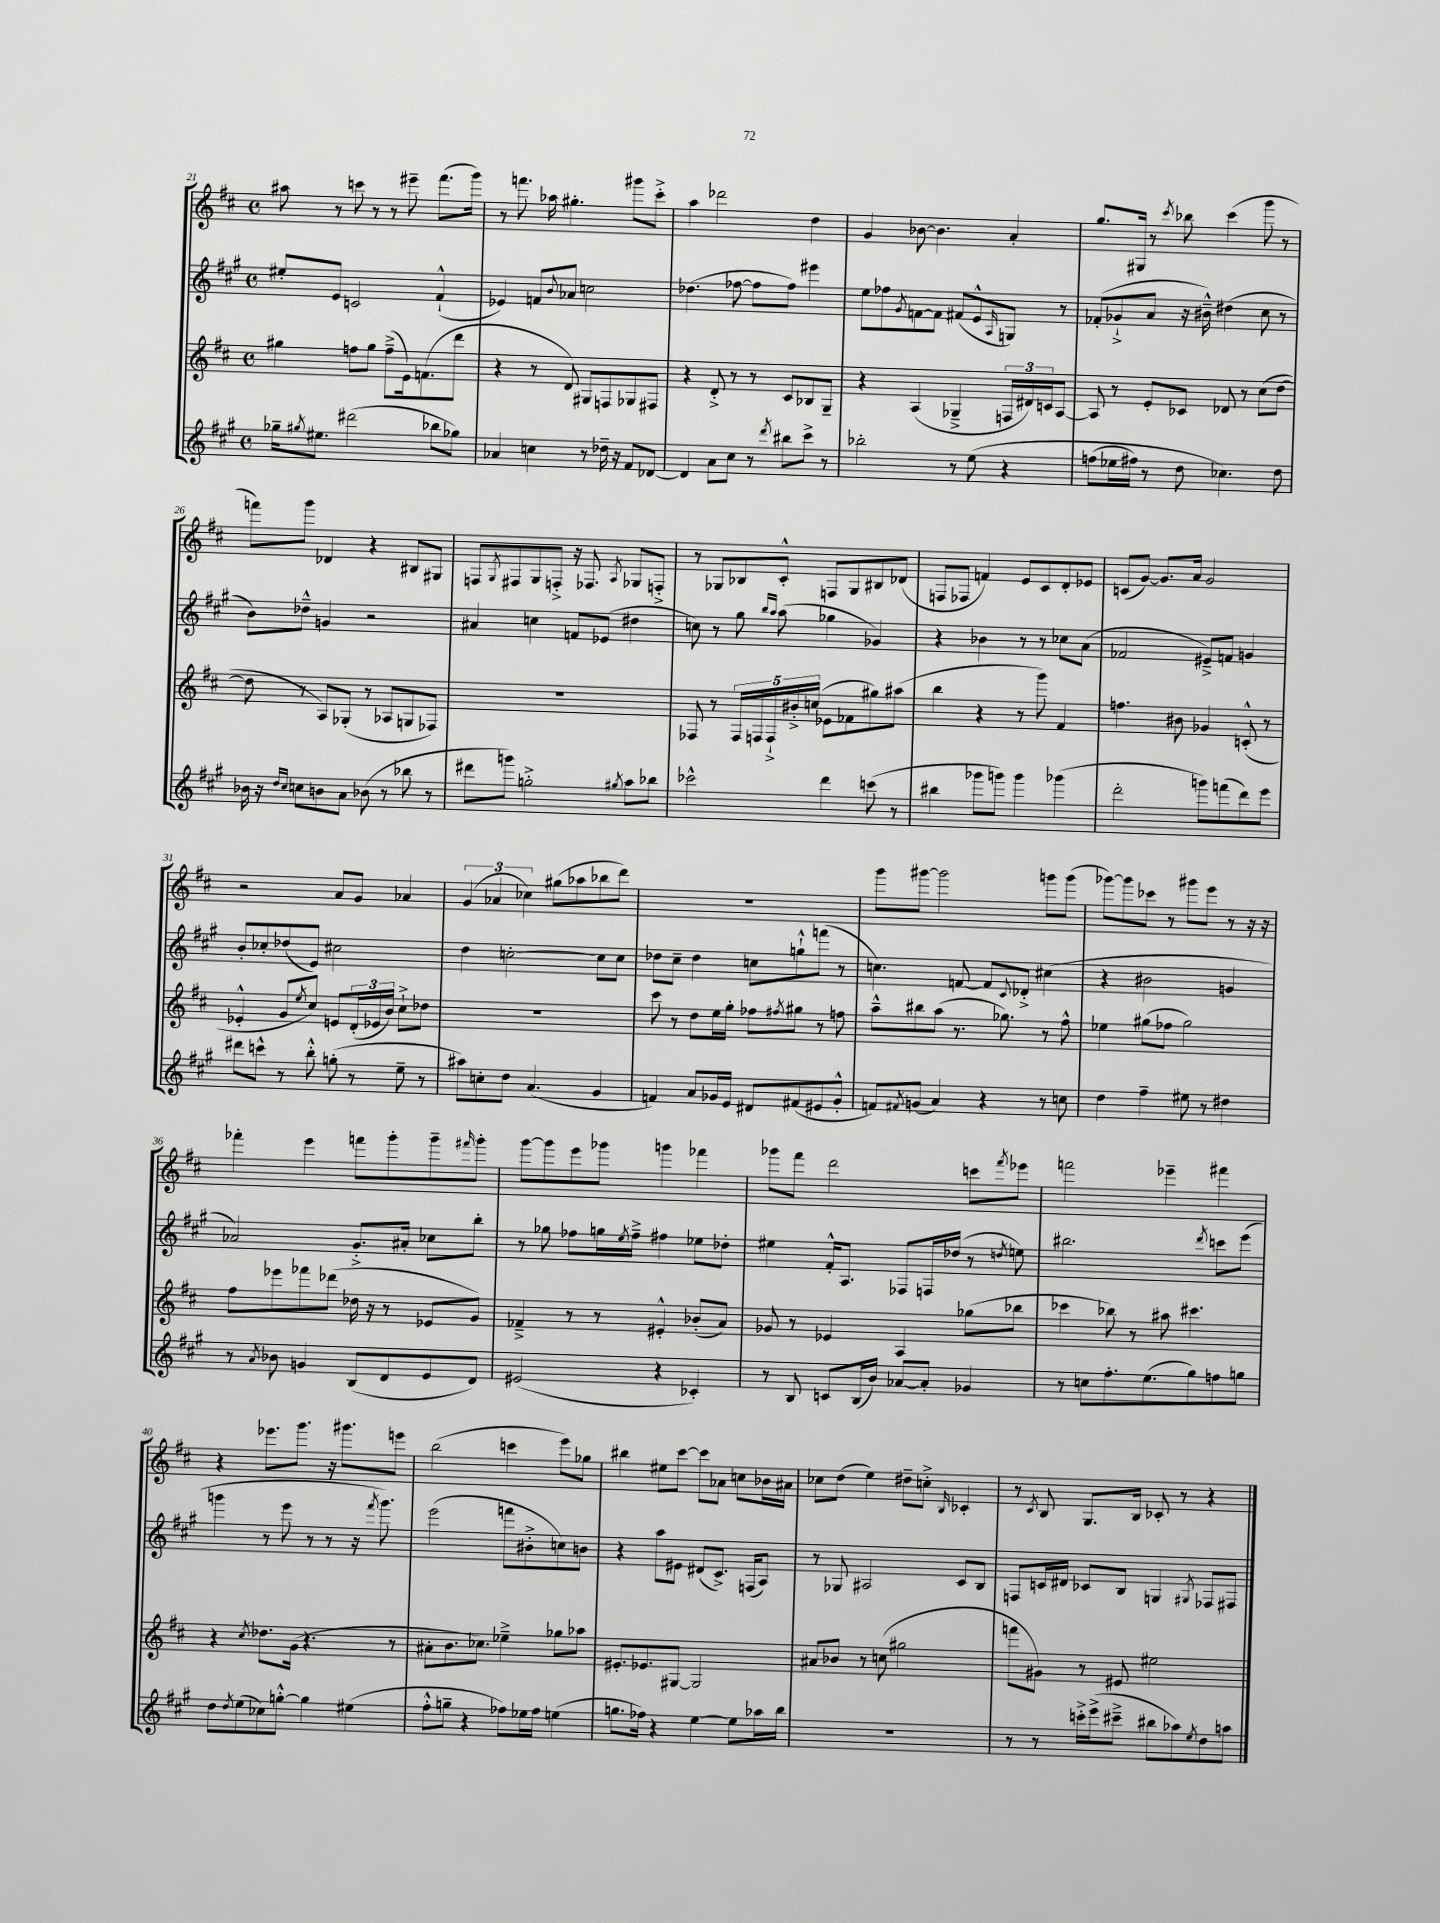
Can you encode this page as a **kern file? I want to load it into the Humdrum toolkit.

**kern	**kern	**kern	**kern
*part4	*part3	*part2	*part1
*staff4	*staff3	*staff2	*staff1
*clefG2	*clefG2	*clefG2	*clefG2
*k[f#c#g#]	*k[f#c#]	*k[f#c#g#]	*k[f#c#]
*M4/4	*M4/4	*M4/4	*M4/4
*met(c)	*met(c)	*met(c)	*met(c)
=21	=21	=21	=21
16gg-X~\KL	4gg#X\	8ee#X'/L	8aa#X\
8qgg#X/	.	.	.
8.ee#X\J	.	.	.
.	.	8e/J	8r
(2ddd#X\	8ffn\L	2cn/	8cccn\
.	8gg#\J	.	8r
.	(8ff~^\L	.	8r
.	16e\k)	.	8eee#X~\
.	(8.fn\	.	.
8bb-X\L	.	(4f#`^^/	(8.fff#\L
8gg-X\J)	8ddd\J	.	.
.	.	.	16ggg\Jk)
=22	=22	=22	=22
4a-X/	4r	4e-X/)	8r
.	.	.	8.fffn\
4ccn\	8r	8fn/L	.
.	.	.	16aa-X\
.	.	8qqb/	.
.	8d/)	8a-X/J	4.gg#X'\
8r	8G#X/L	2ccn\	.
16dd-X~\	8Fn/	.	.
16r	.	.	.
8f#/L	8G-X/	.	8ggg#X\L
[8d-X/J	8F#X/J	.	8ccc#'^\J
=23	=23	=23	=23
4d-/]	4r	(4.dd-X\	4aa\
8a\L	8d'^/	.	2ddd-X\
8cc#\J	8r	[8ff-X\	.
8r	8r	8ff-\L]	.
8qddd/	.	.	.
8bb#X\L	8c#/L	8ff-\J)	.
8ccc#^\J	8B-X/	4eee#X\	4dd\
8r	8G~/J	.	.
=24	=24	=24	=24
2bb-X'\	4r	8ee\L	4g/
.	.	8ff-X\	.
.	.	8qg#/	.
.	(4A/	[8fn\	[8b-X\
.	.	8f\J]	4.b-\]
8r	4G-X~^/	(8f#X/L	.
(8ee\	.	8e^^/	.
.	.	16qqA/	.
4r	24Fn/LL	8Gn/J)	4a'/
.	24d#X/)	.	.
.	24cn/J	.	.
.	[8A/J	8r	.
=25	=25	=25	=25
(8ffn\L	8A/]	(8f-X'/L	8.gg/L
16ee-X\L	8r	8g-X`^/	.
16ff#X\JJ)	.	.	16G#X/Jk
8r	8e'/L	8a/J	8r
.	.	.	8qccc#/
8dd\	8c-X/J	16r	8bb-X\
.	.	16b#X~^^\)	.
4.cc-X\)	8d-X/	(4dd#X\	(4ccc#\
.	8r	.	.
.	(8cc#\L	8cc#\	8ggg\
8dd\	[8dd\J	8r	8r
!!LO:LB:g=z
=26	=26	=26	=26
16b-X\	8dd\]	8b\L)	8fffn\L)
16r	.	.	.
16qqdd/LL	.	.	.
16qqcc#/JJ	.	.	.
8ccn\L	8r	8dd-X~^^\J	8ggg\J
8bn\	8A/L)	4gn/	4d-X/
8a\J	(8G-X'/J	.	.
(8b-X\	8r	2r	4r
8r	8A-X/L	.	.
8bb-X\	8Gn/	.	8B#X/L
8r	8F-X/J)	.	8G#X/J
=27	=27	=27	=27
8ddd#X\L	1r	4a#X/	8Fn/L
.	.	.	8qG/
8gggn\J)	.	.	8F#X/
2ggn'^\	.	4ccn\	8G/
.	.	.	8Fn'^/J
.	.	8fn/L	16r
.	.	.	8.F-X/
.	.	(8e-X/J	.
8qgg#X/	.	.	8qA/
8aa\L	.	4dd#X\	8G-X/L
8bb-X\J	.	.	8Fn'^/J
=28	=28	=28	=28
2ccc-X^^\	8F-X/	8ccn\)	8r
.	8r	8r	8G-X/L
.	20F-/LL	8gg#\	8B-X/
.	20Fn/	.	.
.	20F`^/	.	.
.	.	16qqbb/LL	.
.	.	16qqaa/JJ	.
.	.	(8aa\	8c#'^^/J
.	20b#X'^/	.	.
.	(20ccn/JJ	.	.
4ddd\	8e-X\L	4gg-X\	8Fn/L
.	8f-X\	.	8G-/
(8cccn\	8gg#X\)	4g-X/)	8B#X/
8r	(8aa#X\J	.	(8d-X/J
=29	=29	=29	=29
4bb#X\	4bb\	4r	8Fn/L
.	.	.	8F-X/J
8ggg-X\L	4r	4b-X\	4fn/)
8gggn\J)	.	.	.
4ggg\	8r	8r	8e/L
.	8ggg\)	8r	8c#/
(4ggg-X\	4f#/	8cc-X\L	8d'/
.	.	(8a\J	8e-X/J
=30	=30	=30	=30
2ddd'\	4.ffn\	2f-X/	(8cn/L
.	.	.	[8g/J)
.	.	.	8.g/L]
.	8b#X\	.	.
.	.	.	16a/Jk
8gggn\L)	4g-X/	8e#X~^/L)	2g/
(8fffn\	.	8fn/J	.
8ddd\)	(8cn'^^/	4gn/	.
8eee\J	8r	.	.
!!LO:LB:g=z
=31	=31	=31	=31
8ddd#X\L	4e-X'^^/	8b'/L	2r
8cccn^^\J	.	8cc-X'/	.
8r	8g/L	(8dd-X/	.
.	8qee/	.	.
8bb'^^\	8cc#/J)	8e/J)	.
(8ggn'\	8en/L	2cc#X\	8a/L
8r	(24d'/L	.	8g/J
.	24e-X/	.	.
.	24b/JJ)	.	.
8ee~\	8cc#`^\L	.	4a-X/
8r	8dd-X\J	.	.
=32	=32	=32	=32
8aa#X\L)	1r	4dd\	(6g/
8ccn'\	.	.	.
.	.	.	6a-X/
8dd\J	.	[2ccn'\	.
.	.	.	6cc-X\)
(4.a/	.	.	.
.	.	.	(8gg#X\L
.	.	.	8aa-X\
4g#/	.	8cc\L]	8bb-X\
.	.	8cc\J	8ddd\J)
=33	=33	=33	=33
4fn/)	8ccc#\	8dd-X\L	1r
.	8r	8cc#~\J	.
8a/L	8dd\L	4dd-\	.
16g-X/L	16ee\L	.	.
16e/JJ	16gg'\JJ	.	.
8d#X/L	8ff-X\L	8ccn\L	.
.	8qff#X/	.	.
(8f#X/	8gg#X\J	8ggn`^^\	.
8e#X/	8r	(8fffn\J	.
8g-'^^/J	8ffn\	8r	.
=34	=34	=34	=34
8fn/L)	8aa~^^\L	4.ccn\)	8ggg\L
8qf#X/	.	.	.
(8gn/J	8bb#X\	.	[8ggg#X\J
4a/)	(8aa\J	.	2ggg#\]
.	8.r	[8fn/	.
4r	.	8f/L]	.
.	8.gg-X\)	.	.
.	.	8qqc#/	.
.	.	8d-X'^/J	.
8r	8r	(4cc#X\	8gggn\L
8ccn\	8ff#^^\	.	(8ggg\J
=35	=35	=35	=35
4dd\	4ee-X\	4r	[8ggg-X\L)
.	.	.	8ggg-\]
4ff#~\	(8gg#X\L	2b#X\	8ccc-X\J
.	8ff-X\J	.	8r
8ee#X\	2gg#\)	.	8ggg#X\L
8r	.	.	8eee\J
4dd#X\	.	4gn/	8r
.	.	.	16r
.	.	.	16r
!!LO:LB:g=z
=36	=36	=36	=36
8r	8ff#\L	2a-X/)	4fff-X'\
8qa/	.	.	.
8b-X\	8eee-X\	.	.
4gn/	8fff-X\	.	4eee\
.	(8ddd-X\J	.	.
(8B/L	16dd-X\	8.g#'^/L	8fffn\L
.	16r	.	.
8d/	8r	.	8ggg'\
.	.	16a#X'/Jk	.
8e/	8e-X/L	8cc-X\L	8ggg~\
.	.	.	16qqfff#X/
8d/J)	8g/J)	8bb'\J	8ggg'\J
=37	=37	=37	=37
(2e#X/	4f-X~^/	8r	[8ggg\L
.	.	8gg-X\	8ggg\]
.	8r	8ff-X\L	8eee\
.	8r	16ggn\L	8ggg-X\J
.	.	8qee/	.
.	.	16ff-~^\JJ	.
4r	4e#X'^^/	4ff#X\	4gggn\
4c-X'/)	(8b-X'/L	8ee-X\L	4fff-X\
.	8a/J)	8dd-X'\J	.
=38	=38	=38	=38
8r	8g-X/	4ee#X\	8ggg-X\L
8B/	8r	.	8fff#\J
8cn/L	4e-X/	16f#'^^/KL	2ddd\
.	.	8.A/J	.
(16B/L	.	.	.
16b/JJ)	.	.	.
[8a-X/L	4A/	8F-X/L	.
8a-'/J]	.	16Fn/L	.
.	.	(16dd-X/JJ	.
4g-X/	(8gg-X\L	8r	8cccn\L
.	.	8qddn/	8qfff#/
.	8bb-X\J	8een\)	8eee-X\J
=39	=39	=39	=39
8r	4ccc-X\	2.bb#X\	2fffn\
8ccn\L	.	.	.
8.ff#'\	8bb-X\)	.	.
.	8r	.	.
(8.ee\	.	.	.
.	8aa#X\	.	4eee-X~\
8gg#\)	4.ccc#X\	.	.
.	.	8qddd/	.
8ffn\	.	8cccn\L	4fff#X\
8ggn\J	.	(8eee\J	.
!!LO:LB:g=z
=40	=40	=40	=40
8dd\L	4r	4gggn\	4r
8qdd/	.	.	.
(8ee\	.	.	.
.	8qcc#/	.	.
8cc-X\)	8.dd-X\L	8r	8.eee-X\L
[8ggn'^^\J	.	8eee\	.
.	(16g\Jk	.	8.ggg\J
4gg\]	4.r	8r	.
.	.	8r	16r
.	.	.	8.ggg#X\L
(4ee#X\	.	16r	.
.	.	8qfff#/	.
.	.	8.ggg\)	.
.	8r	.	8eeen\J
=41	=41	=41	=41
8ff#'^^\L	8a#X'\L	(2eee\	(2bb\
8ggn~\J	8.b\	.	.
4r	.	.	.
.	8.cc-X\J)	.	.
8ff-X\L)	4ee-X~^\	8fffn\L	4cccn\
16ee-X\L	.	8b#X'^\	.
16ff-\JJ	.	.	.
(4een\	8gg-X\L	8ccn\)	8eee\L)
.	8aa-X\J	8bn\J	8gg-X\J
=42	=42	=42	=42
8.ggn\L	8.e#X'/L	4r	4bb#X\
16ff-X\Jk)	8.e-X/	.	.
4r	.	8aa\L	8ee#X\L
.	[8G#X/J	8e#X\J	[8ccc#\J
[4ee\	2G#/]	(8d#X/L	8ccc#\L]
.	.	8.c#^/J)	8a-X\J
8ee\L]	.	.	8ccn\L
.	.	(16Fn/KL	.
16aa-X\L	.	8A/J)	16b-X\L
16bb\JJ	.	.	16a#X\JJ
=43	=43	=43	=43
1r	8a#X/L	8r	8cc-X\L
.	8b-X/J	8G-X/	(8dd\J
.	8r	2A#X/	4ee\)
.	(8ccn\	.	.
.	2gg#X\	.	8dd#X~\L
.	.	.	8ccn'^\J
.	.	.	16qqB/
.	.	8c#/L	4c-X'/
.	.	8B/J	.
=44	=44	=44	=44
8r	8fffn\L	8Fn/L	8r
.	.	.	8qc#/
8r	8g#X\J)	16cn/L	8B/
.	.	16d#X/JJ	.
16cccn'^\LL	8r	8c-X/L	8.G/L
(16eee^\J	.	.	.
8ccc#X~^\J	8e#X/	8B/J	.
.	.	.	16B/Jk
8bb#X\L	2ee#X\	4Gn/	8c-X'/
8aa-X\)	.	.	8r
8qee/	.	8qG#X/	.
8dd\	.	8F-X/L	4r
8aan\J	.	8F#X/J	.
==	==	==	==
*-	*-	*-	*-
